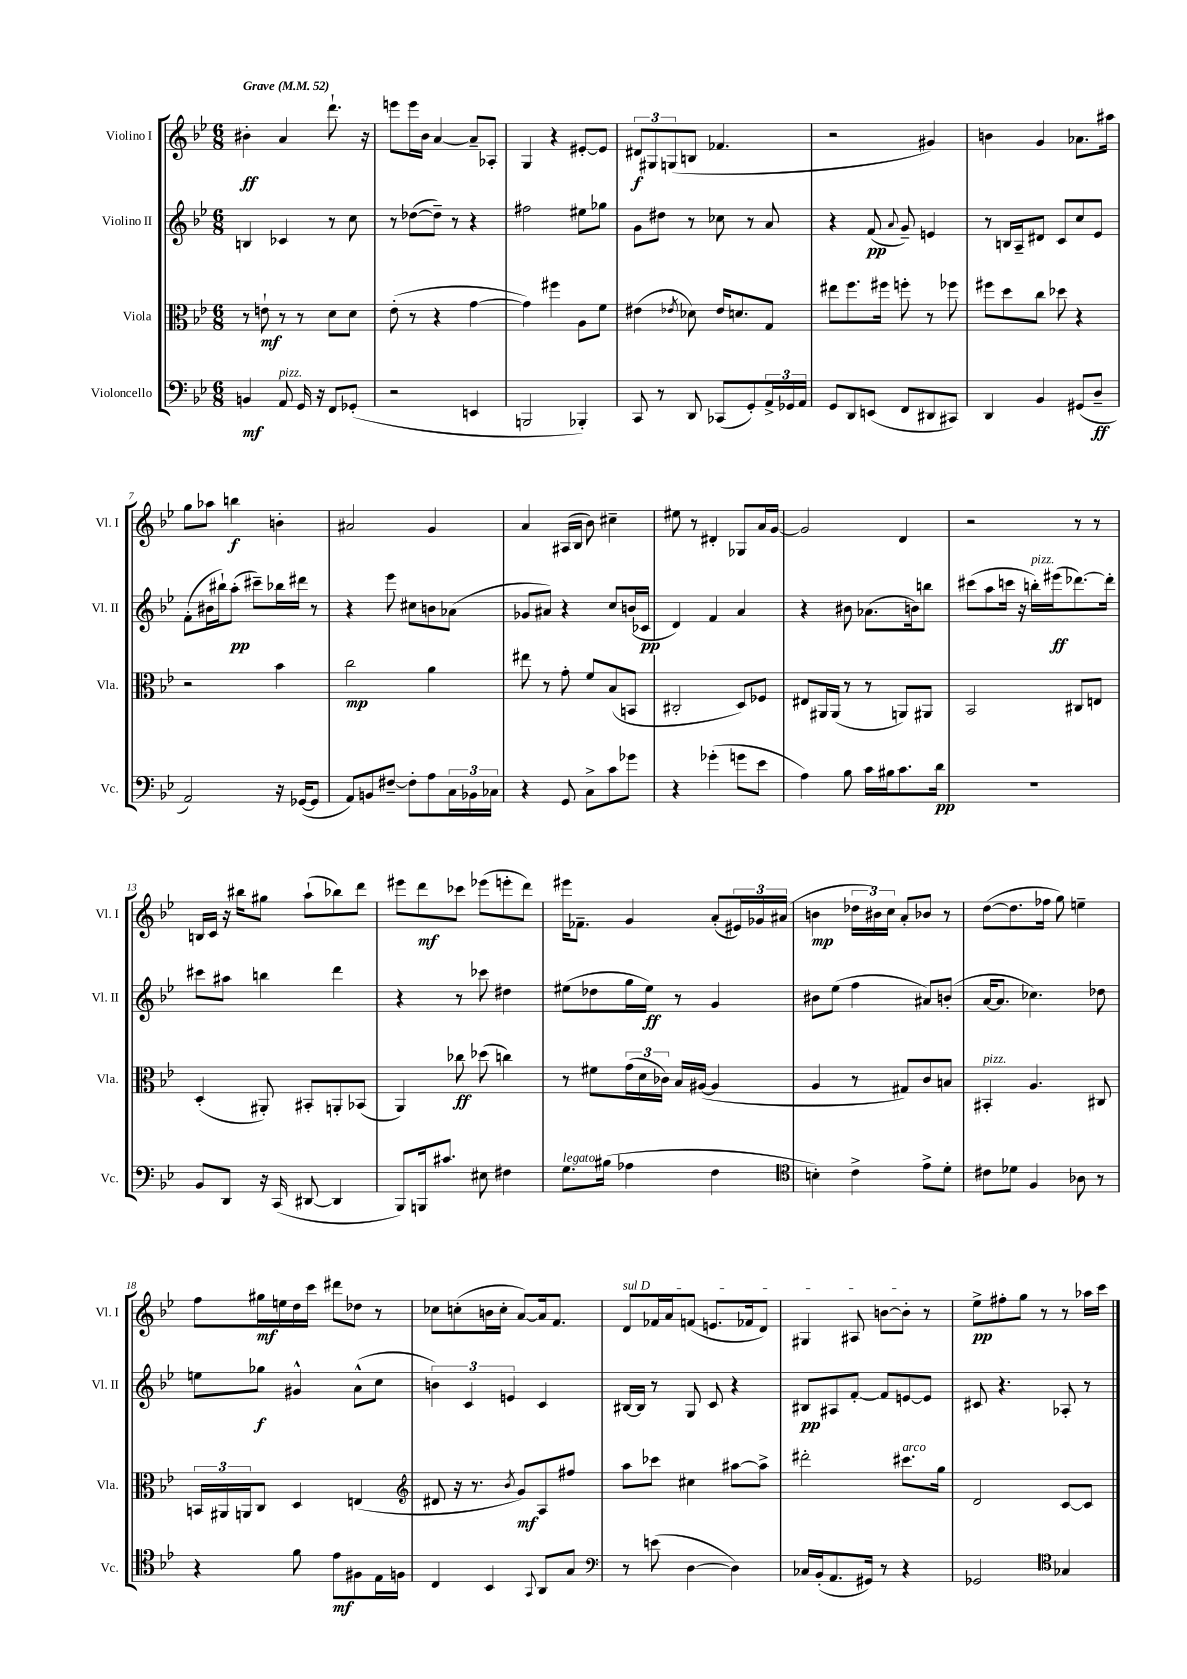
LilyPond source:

<<
\new StaffGroup <<
\new Staff = "s0" \with { instrumentName = "Violino I" shortInstrumentName = "Vl. I" } {
    \clef treble \key bes \major \numericTimeSignature \time 6/8 \tempo "Grave" 4 = 52
    bis'4-.\ff a'4 d'''8.-! r16 |
    e'''8 e'''16 bes'16 a'4~ a'8-- aes8-. |
    g4 r4 eis'8~-. eis'8 |
    \tuplet 3/2 { dis'8\f gis8 g8( } b8 fes'4. |
    r2 gis'4) |
    b'4 g'4 aes'8. ais''16 |
    g''8 aes''8 b''4\f b'4-. |
    ais'2 g'4 |
    a'4 ais16( bes16 bes'8) cis''4-- |
    eis''8 r8 dis'4-. ges8 a'16 g'16~ |
    g'2 d'4 |
    r2 r8 r8 |
    b16 c'16 r16 bis''16 gis''8 a''8-!( bes''8) d'''8 |
    eis'''8 d'''8\mf ces'''8 ees'''8( e'''8-. d'''8) |
    eis'''16 fes'8.-- g'4 a'8-.( \tuplet 3/2 { eis'16) ges'16 ais'16( } |
    b'4\mp \tuplet 3/2 { des''16 bis'16) c''16 } a'8-. bes'8 r8 |
    d''8~( d''8. fes''16 g''8) e''4-- |
    f''8 gis''16\mf e''16 d''16 c'''16 dis'''8 des''8 r8 |
    ces''8 c''8-.( b'16 c''16-. a'8~) a'16 f'8. |
    \once \override TextSpanner.bound-details.left.text = \markup { \italic "sul D" } d'8\startTextSpan fes'16 a'16 f'8( e'8. fes'16 d'8) |
    gis4 ais8 b'8~ b'8-.\stopTextSpan r8 |
    ees''8->\pp fis''8-. g''8 r8 r8 aes''16 c'''16 \bar "|." |
}
\new Staff = "s1" \with { instrumentName = "Violino II" shortInstrumentName = "Vl. II" } {
    \clef treble \key bes \major \numericTimeSignature \time 6/8
    b4 ces'4 r8 c''8 |
    r8 des''8~( des''8--) r8 r4 |
    fis''2 eis''8 ges''8 |
    g'8 dis''8 r8 ces''8 r8 a'8 |
    r4 f'8\pp( \appoggiatura { a'8 } g'8--) e'4 |
    r8 b16 a16-- dis'8 c'8 c''8 ees'8 |
    f'8-.( bis'16 bis''16-!) a''8-.\pp( cis'''8--) bes''16 dis'''16 r8 |
    r4 ees'''8 cis''8 b'8 aes'8( |
    ges'8 ais'8) r4 c''8 b'16( ces'16\pp |
    d'4) f'4 a'4 |
    r4 bis'8 aes'8.( b'16) b''8 |
    cis'''8( a''8 c'''16 r16 b''16-.^\markup { \italic "pizz." }) eis'''16\ff( des'''8.~) des'''16-. |
    cis'''8 ais''8 b''4 d'''4 |
    r4 r8 ces'''8 dis''4 |
    eis''8( des''8 g''16 eis''16\ff) r8 g'4 |
    bis'8 ees''8( f''4 ais'8) b'8-.( |
    a'16~ a'8. ces''4.) des''8 |
    e''8 ges''8\f gis'4-^ a'8-^( c''8 |
    \tuplet 3/2 { b'4) c'4 e'4 } c'4 |
    bis16~ bis16 r8 g8 c'8 r4 |
    bis8\pp ais8 f'8~-. f'8 e'8~ e'8 |
    cis'8 r4. aes8-. r8 \bar "|." |
}
\new Staff = "s2" \with { instrumentName = "Viola" shortInstrumentName = "Vla." } {
    \clef alto \key bes \major \numericTimeSignature \time 6/8
    r8 e'8-!\mf r8 r8 d'8 d'8 |
    ees'8-.( r8 r4 g'4~ |
    g'4) fis''4 a8 f'8 |
    eis'4( \acciaccatura { ees'8 } des'8) ees'16 d'8. g8 |
    eis''8 f''8. fis''16 f''8-. r8 fes''8 |
    fis''8 d''8 c''8 des''8 r4 |
    r2 bes'4 |
    c''2\mp a'4 |
    eis''8 r8 g'8-. f'8 bes8( b,8 |
    cis2-. d8) fes8 |
    eis8 ais,16 ais,16( r8 r8 a,8) ais,8 |
    bes,2 cis8 e8 |
    d4-.( ais,8-.) bis,8-. a,8-. bes,8( |
    a,4) ces''8\ff des''8( c''4) |
    r8 fis'8 \tuplet 3/2 { g'16( d'16 ces'16) } bes16 ais16~( ais4 |
    a4 r8 gis8) c'8 b8 |
    bis,4-.^\markup { \italic "pizz." } a4. cis8 |
    \tuplet 3/2 { b,16 ais,16 a,16 } c8 d4 e4( |
    \clef treble dis'8 r16 r8. \acciaccatura { bes'8 } g'8\mf) a8 fis''8 |
    a''8 ces'''8 cis''4 ais''8~ ais''8-> |
    dis'''2-. cis'''8.^\markup { \italic "arco" } g''16 |
    d'2 c'8~ c'8 \bar "|." |
}
\new Staff = "s3" \with { instrumentName = "Violoncello" shortInstrumentName = "Vc." } {
    \clef bass \key bes \major \numericTimeSignature \time 6/8
    b,4\mf a,8^\markup { \italic "pizz." } g,16 r16 f,8 ges,8-.( |
    r2 e,4 |
    b,,2 bes,,4-.) |
    c,8 r8 d,8 ces,8( g,8-.) \tuplet 3/2 { a,16-> ges,16 a,16 } |
    g,8 d,8 e,8( f,8 dis,8 cis,8) |
    d,4 bes,4 gis,8( d8--\ff |
    a,2) r16 ges,16~( ges,8 |
    a,8) b,8 fis8~-- fis8-. a8 \tuplet 3/2 { c16 bes,16 ces16 } |
    r4 g,8 c8-> c'8 ges'8 |
    r4 ges'4-.( g'8 ees'8 |
    a4) bes8 c'16 bis16 c'8. d'16\pp |
    R2. |
    bes,8 d,8 r16 c,16( dis,8~ dis,4 |
    bes,,8) b,,16 cis'8. eis8 fis4 |
    g8.^\markup { \italic "legato" } bis16( aes4 f4 |
    \clef tenor b4-.) c'4-> ees'8-> d'8-. |
    cis'8 des'8 f4 aes8 r8 |
    r4 f'8 ees'8\mf fis8 ees16 f16 |
    c4 bes,4 \appoggiatura { g,8 } a,8 g8 |
    \clef bass r8 e'8( d4~ d4) |
    ces16 bes,16-.( a,8. gis,16) r8 r4 |
    ges,2 \clef tenor ges4 \bar "|." |
}
>>
>>
